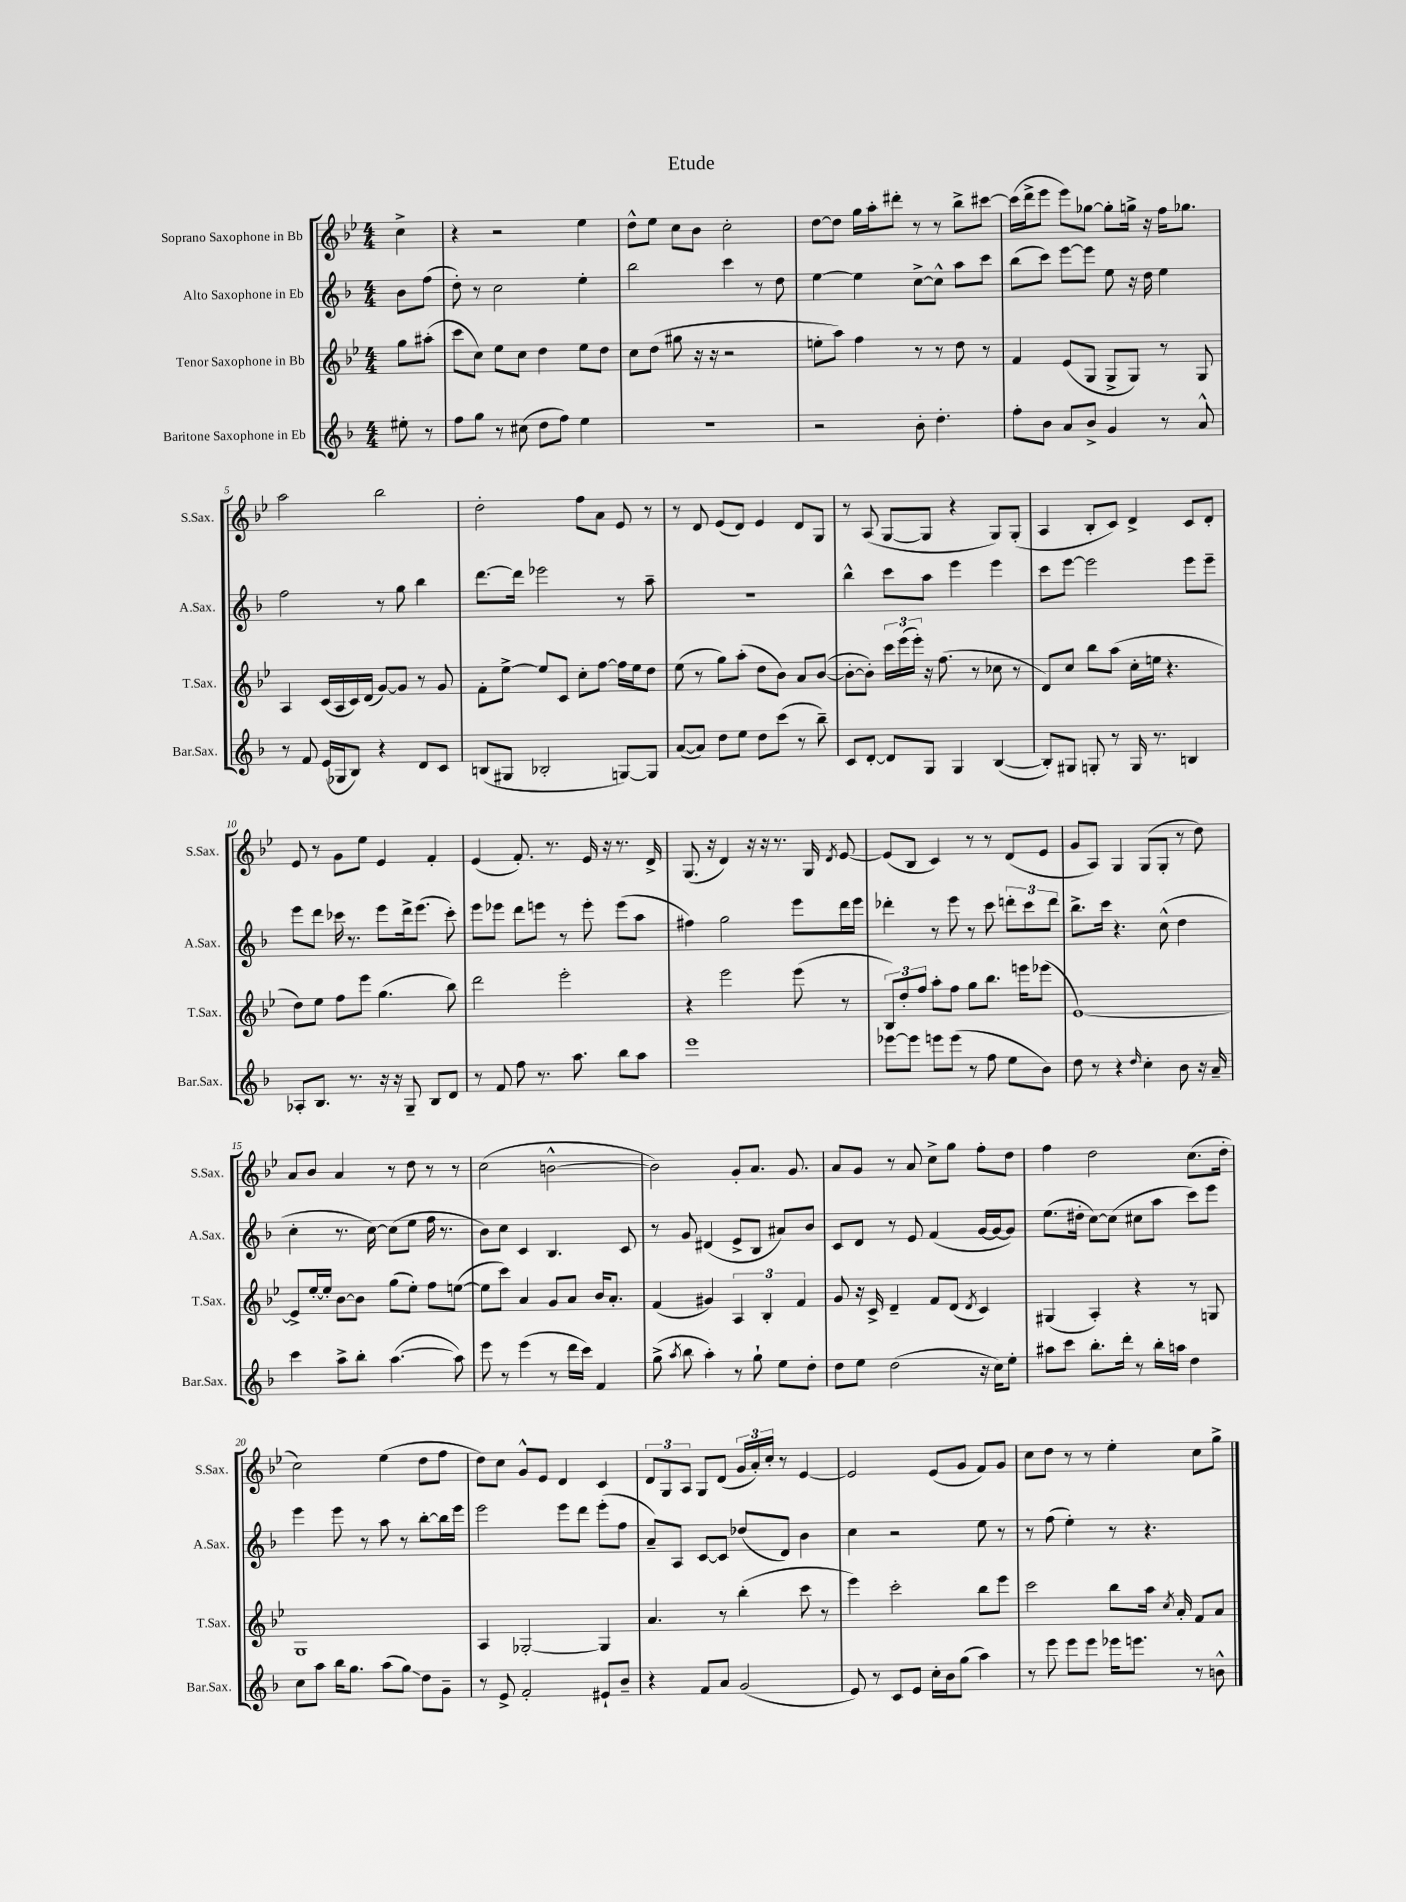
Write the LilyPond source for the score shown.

\header { title = "Etude" }
<<
\new StaffGroup <<
\new Staff = "s0" \with { instrumentName = "Soprano Saxophone in Bb" shortInstrumentName = "S.Sax." } {
    \clef treble \key bes \major \numericTimeSignature \time 4/4 \partial 4
    \autoBeamOff c''4-> |
    r4 r2 ees''4 |
    d''8[-^ ees''8] c''8[ bes'8] c''2-. |
    d''8[~ d''8] g''16[ a''16-. dis'''8]-. r8 r8 bes''8[-> cis'''8]~ |
    cis'''16[( d'''16-> ees'''8] ees'''8[) ges''8]~ ges''8[-. g''16]-> r16 f''16[ ges''8.] |
    a''2 bes''2 |
    d''2-. f''8[ a'8] ees'8 r8 |
    r8 d'8 ees'8[( d'8]) ees'4 d'8[ g8] |
    r8 a8( g8[~ g8] r4 g8[) g8]-.( |
    a4 bes8[-. c'8]) d'4-> c'8[ d'8]-. |
    ees'8 r8 g'8[ ees''8] ees'4 f'4-. |
    ees'4( f'8.-.) r8. ees'16 r16 r8. d'16-> |
    g8.( r16 d'4) r16 r16 r8. g16 \acciaccatura { d'8 } ees'8~ |
    ees'8[( bes8] c'4) r8 r8 d'8[( ees'8] |
    g'8[ a8]) g4 g8[( g8]-. r8 d''8) |
    a'8[ bes'8] a'4 r8 d''8 r8 r8 |
    c''2( b'2~-^ |
    b'2) g'8[-. a'8.] g'8. |
    a'8[ g'8] r8 a'8 c''8[-> g''8] f''8[-. d''8] |
    f''4 d''2 c''8.[( d''16]-. |
    c''2) ees''4( d''8[ f''8] |
    d''8[) c''8] g'8[-^ ees'8] d'4 c'4 |
    \tuplet 3/2 { d'8[ g8 a8] } g8[ d'8]( \tuplet 3/2 { g'16[ a'16-.) c''16]-. } r8 ees'4~ |
    ees'2 ees'8[( g'8] f'8[) g'8] |
    c''8[ d''8] r8 r8 ees''4-. c''8[ g''8]-> \bar "|." |
}
\new Staff = "s1" \with { instrumentName = "Alto Saxophone in Eb" shortInstrumentName = "A.Sax." } {
    \clef treble \key f \major \numericTimeSignature \time 4/4 \partial 4
    \autoBeamOff bes'8[ f''8]( |
    d''8-.) r8 c''2 e''4-. |
    bes''2 c'''4 r8 d''8 |
    e''4~ e''4 c''8[~-> c''8]-^ a''8[ c'''8] |
    bes''8[( c'''8]) e'''8[~ e'''8] e''8 r16 d''16 e''4 |
    f''2 r8 g''8 bes''4 |
    d'''8.[~ d'''16] ees'''2 r8 a''8-- |
    R1 |
    bes''4-^ c'''8[ a''8] e'''4 e'''4 |
    c'''8[ e'''8]~ e'''2 e'''8[ e'''8]-- |
    e'''8[ d'''8] ces'''16 r8. e'''8[ d'''16-> e'''8.]( ces'''8-.) |
    e'''8[ ees'''8] d'''8[ e'''8] r8 e'''8-. e'''8[( a''8] |
    fis''4) g''2 e'''8[ d'''16 e'''16] |
    des'''4-. r8 e'''8 r8 c'''8 \tuplet 3/2 { d'''8[-. c'''8 d'''8] } |
    bes''8.[-> c'''16] r4. c''8-^( d''4 |
    c''4-. r8. c''16~) c''8[( e''8] f''16 r8. |
    bes'8[) c''8] c'4 bes4. c'8 |
    r8 g'8 dis'4( e'8[-> bes8] ais'8[) bes'8] |
    c'8[ d'8] r8 e'8 f'4( g'16[~ g'16~ g'8]) |
    e''8.[( dis''16]-. c''8[~) c''8]( cis''8[ a''8] c'''8[) e'''8] |
    e'''4 e'''8 r8 a''8 r8 bes''8[~-. bes''16 e'''16] |
    e'''2 e'''8[ d'''8] e'''8[-.( f''8] |
    a'8[--) a8] c'8[~ c'8] des''8[( d'8]) bes'4 |
    c''4 r2 e''8 r8 |
    r8 f''8( e''4-.) r8 r4. \bar "|." |
}
\new Staff = "s2" \with { instrumentName = "Tenor Saxophone in Bb" shortInstrumentName = "T.Sax." } {
    \clef treble \key bes \major \numericTimeSignature \time 4/4 \partial 4
    \autoBeamOff g''8[ ais''8]-.( |
    c'''8[ c''8]) ees''8[ c''8] d''4 ees''8[ d''8] |
    c''8[ d''8]( gis''8 r16 r16 r2 |
    e''8[-. a''8]) f''4 r8 r8 d''8 r8 |
    f'4 ees'8[( g8] g8[-> g8]) r8 g8 |
    a4 c'16[( a16 c'16) d'16]( g'8[~) g'8] r8 g'8 |
    f'8[-. ees''8]~-> ees''8[ c'8] c''8[-. f''8]~ f''16[ ees''16 d''8] |
    ees''8( r8 g''8[) a''8]-.( d''8[ bes'8]) a'8[ bes'8]~( |
    bes'8[~-. bes'8]-.) \tuplet 3/2 { c'''16[ ees'''16( ees'''16]-.) } r16 f''8.( r8 ces''8 r8 |
    d'8[) c''8] bes''8[ a''8]( c''16[-. e''16] r4. |
    d''8[) ees''8] f''8[ ees'''8] g''4.( bes''8) |
    d'''2 ees'''2-. |
    r4 ees'''2 ees'''8( r8 |
    \tuplet 3/2 { bes8[) d''8-. f''8] } a''8[-. f''8] g''8[ bes''8.] e'''16[ ees'''8]( |
    ees'1~) |
    ees'8[-> ees''16~-. ees''16]-. bes'8[~ bes'8] g''8[( ees''8]-.) f''8[ e''8]~( |
    e''8[ c'''8]) a'4 g'8[ a'8] bes'16[ a'8.]-. |
    f'4( gis'4) \tuplet 3/2 { a4 bes4-. f'4 } |
    g'8 r16 c'16-> d'4-- f'8[ d'8]( \acciaccatura { d'8 } c'4) |
    gis4( a4-.) r4 r8 g8 |
    g1 |
    a4 ges2~-. ges4 |
    a'4. r8 bes''4-.( c'''8 r8 |
    ees'''4) c'''2-. bes''8[ ees'''8] |
    c'''2 bes''8[ a''16] \acciaccatura { c''8 } a'16-. f'8[ a'8] \bar "|." |
}
\new Staff = "s3" \with { instrumentName = "Baritone Saxophone in Eb" shortInstrumentName = "Bar.Sax." } {
    \clef treble \key f \major \numericTimeSignature \time 4/4 \partial 4
    \autoBeamOff eis''8-. r8 |
    f''8[ g''8] r8 cis''8( d''8[ f''8]) e''4 |
    r1 |
    r2 bes'8-. d''4.-. |
    f''8[-. bes'8] a'8[ bes'8]-> g'4 r8 a'8-^ |
    r8 f'8 e'16[( ges16 bes8]) r4 d'8[ c'8] |
    b8[( gis8] bes2-. g8[~) g8] |
    a'8[~( a'8]) d''8[ e''8] d''8[ c'''8]( r8 bes''8--) |
    c'8[ d'8]~-. d'8[ g8] g4 bes4~( |
    bes8[-.) gis8] g8-. r8 g16 r8. b4 |
    aes8[-. bes8.] r8. r16 r16 g8-- bes8[ d'8] |
    r8 f'8 f''8 r8. a''8. bes''8[ a''8] |
    e'''1 |
    ees'''8[~ ees'''8] e'''8[ e'''8]( r8 f''8 e''8[ bes'8]) |
    d''8 r8 r4 \grace { d''16 } c''4-. bes'8 r16 a'16-- |
    c'''4 a''8[-> bes''8]-. a''4.~( a''8) |
    e'''8 r8 e'''4( r8 d'''16[ c'''16]) f'4 |
    g''8->( \acciaccatura { a''8 } bes''8 a''4-.) r8 g''8-! e''8[ d''8]-. |
    d''8[ e''8] d''2( r16 c''16[) e''8]-. |
    ais''8[ c'''8] bes''8.[-. d'''16]-. r8 bes''16[-. a''16] d''4 |
    c''8[ a''8] bes''16[ g''8.] a''8[( g''8]\glissando) d''8[ g'8]-- |
    r8 e'8-> f'2-. eis'8[-! bes'8]-- |
    r4 f'8[ a'8] g'2( |
    e'8) r8 c'8[ e'8] c''16[-. bes'16 g''8]( a''4) |
    r8 e'''8 e'''8[ e'''8] ees'''16[ e'''8.] r8 b'8-^ \bar "|." |
}
>>
>>
